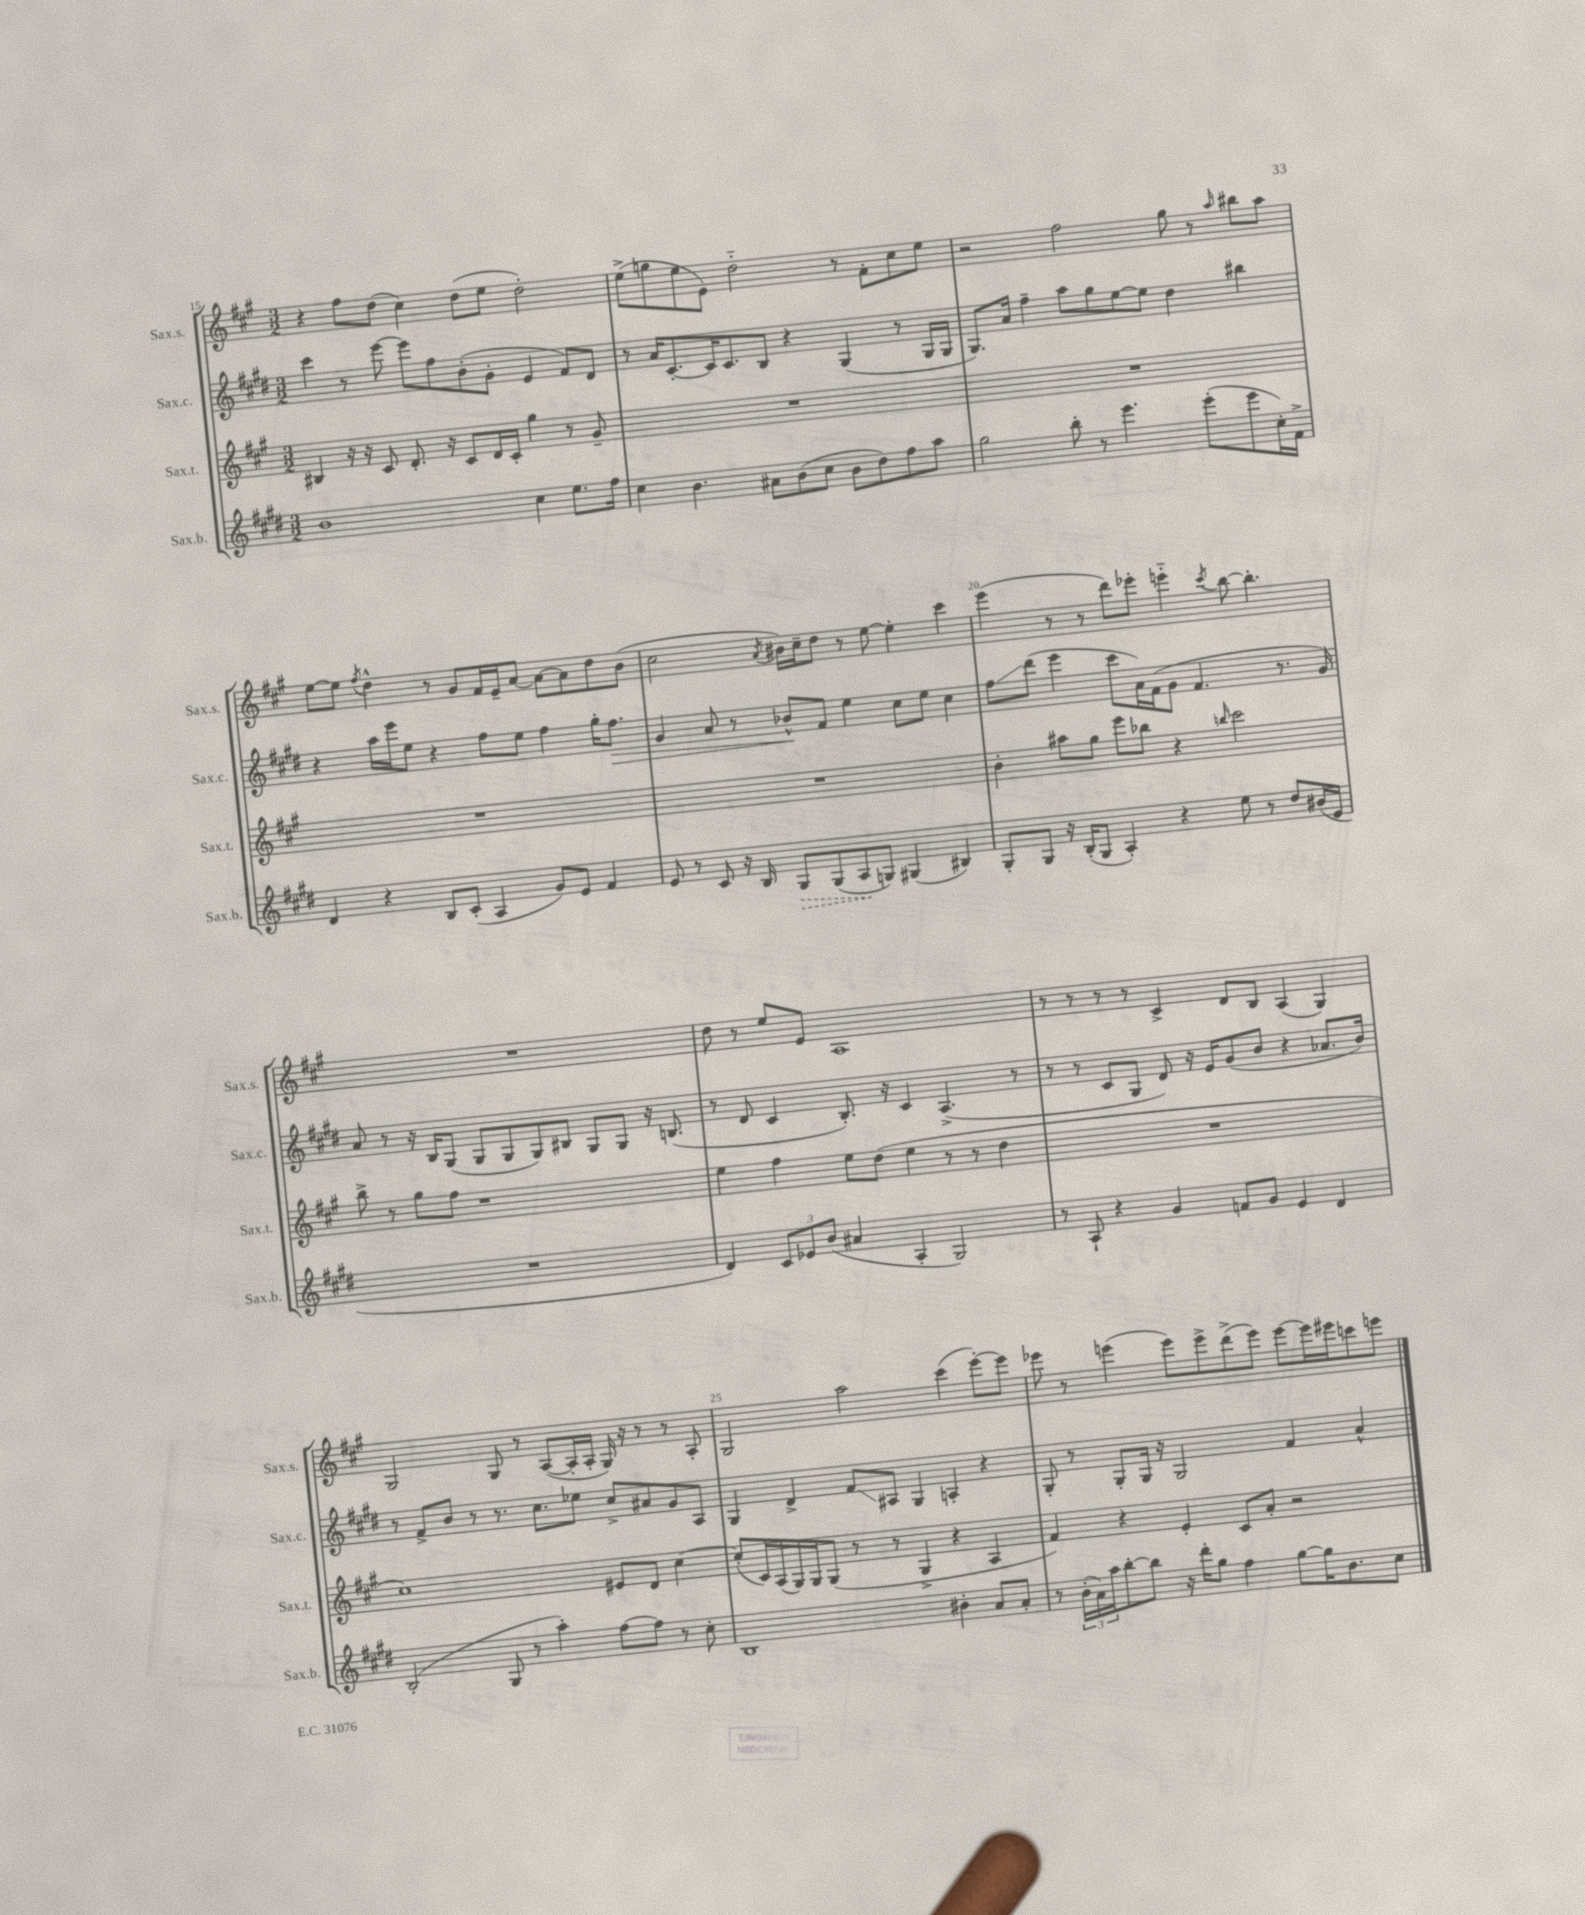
<<
\new StaffGroup <<
\new Staff = "s0" \with { instrumentName = "Sax.s." shortInstrumentName = "Sax.s." } {
    \clef treble \key a \major \numericTimeSignature \time 3/2
    r4 fis''8 d''8( cis''4) d''8( e''8 d''2-.) |
    e''8->( g''8 e''8 e'8) d''2-_ r8 fis'8-. cis''8 e''8 |
    r2 fis''2 gis''8 r8 \grace { a''16 } bis''8 a''8 |
    e''8~ e''8 \acciaccatura { fis''8 } d''4-^ r8 gis'8 fis'16 e'16-- a'8~ a'8~ a'8 d''8 b'8( |
    cis''2 \acciaccatura { a'8 } bis'16) cis''16-- d''8 r8 e''8~ e''4-. cis'''4 |
    e'''4( r8 r8 d'''8) ees'''8-. e'''4-_ \acciaccatura { cis'''8 } b''8~ b''4.-. |
    R1. |
    d''8 r8 e''8 e'8 a1 |
    r8 r8 r8 r8 cis'4-> d'8 b8 a4( gis4) |
    gis2 gis8 r8 a8~( a16-. a16-. gis16) r16 r8 r8 a8-. |
    gis2 a''2 cis'''4( e'''8~-.) e'''8 |
    ees'''8 r8 e'''4( e'''8) e'''8-> d'''8->( e'''8) e'''8~ e'''16 eis'''16 c'''8 e'''8 \bar "|." |
}
\new Staff = "s1" \with { instrumentName = "Sax.c." shortInstrumentName = "Sax.c." } {
    \clef treble \key e \major \numericTimeSignature \time 3/2
    cis'''4 r8 e'''8~ e'''8 fis''8 b'8-.( gis'8-. e'4 fis'8) dis'8 |
    r8 a'16 cis'8.~-. cis'16 cis'8. b8 r4 gis4( r8 gis16 gis16 |
    gis8.) a'16 fis''4-- a''8 gis''8 e''8~ e''8 dis''4 bis''4 |
    r4 a''16 e'''16 e''8 r4 fis''8 e''8 fis''4 gis''16-. fis''8.\> |
    gis'4 a'8 r8 bes'8-^\! fis'8 e''4 cis''8 e''8 cis''4 |
    fis''8\glissando dis'''8( e'''4 cis'''8 a'16) fis'16( gis'8 fis'4. r8. gis'16) |
    a'8 r8 r16 b16 gis8( gis8 gis8 gis8) bis8 gis8 gis8 r16 b8.( |
    r8 dis'8 cis'4 b8.-.) r16 cis'4 a4.->( r8 |
    r8 r8 cis'8 gis8 dis'8) r16 e'16 gis'8( b'8 r4 aes'8. b'16) |
    r8 fis'8-> b'8 r8 r8. cis''8. ees''8 cis''8-> ais'8 gis'8 a8 |
    gis4 dis'4-> fis'8\glissando ais8 gis4 a4-. r4 |
    gis8-. r8 gis8-. gis16 r16 gis2 fis'4 a'4-^ \bar "|." |
}
\new Staff = "s2" \with { instrumentName = "Sax.t." shortInstrumentName = "Sax.t." } {
    \clef treble \key a \major \numericTimeSignature \time 3/2
    bis4 r16 r16 cis'8 d'8.-. r16 cis'8 d'16 cis'16-. gis''4 r8 gis'8-- |
    R1. |
    R1. |
    R1. |
    R1. |
    b'4-. ais''8 gis''8 e'''8 bes''8 r4 \grace { b''16 } cis'''2 |
    b''8-> r8 gis''8 fis''8 r1 |
    e''4 fis''4 e''8 d''8( e''4 r8 r8 d''4 |
    R1. |
    cis''1) eis'8 d'8 cis''4~ |
    cis''8-.( cis'16) a16( gis16) gis16 gis8( r8 r8 gis4-> r4 a4 |
    fis'4) r4 e'4-. cis'8 a'8-. r2 \bar "|." |
}
\new Staff = "s3" \with { instrumentName = "Sax.b." shortInstrumentName = "Sax.b." } {
    \clef treble \key e \major \numericTimeSignature \time 3/2
    b'1 cis''4 e''8. fis''16 |
    cis''4 b'4. ais'8 b'8( cis''8 b'8 dis''8) fis''8 a''8 |
    gis''2 b''8-. r8 e'''4. e'''8-.( e'''8 cis''16-.) fis'16-> |
    dis'4 r4 b8 cis'8-.( a4 gis'8) e'8 fis'4 |
    e'8 r8 cis'8 r16 b16 \once \override Hairpin.style = #'dashed-line gis8\> gis8( a8\! g8) gis4( bis4) |
    gis8-. gis8 r16 b16-.( gis8 a4-.) r4 e''8 r8 dis''8 bis'16( e'16 |
    R1. |
    dis'4) \tuplet 3/2 { cis'8 ees'8 b'8( } ais'4 a4-. gis2) |
    r8 a8-! r4 gis'4 f'8 gis'8 e'4 dis'4 |
    b2-.( gis8 r8 a''4-.) fis''8~ fis''8 r8 cis''8-. |
    b1 bis'4-. a'8 a'8-. |
    r8 \tuplet 3/2 { b'16-.( a'16) a''16 } b''8~-. b''8 r16 dis'''16-. gis''8 fis''4 gis''8~ gis''16 b'8. cis''8 \bar "|." |
}
>>
>>
\layout { \context { \Score currentBarNumber = #15 \override BarNumber.break-visibility = ##(#f #t #t) barNumberVisibility = #(every-nth-bar-number-visible 5) } }
